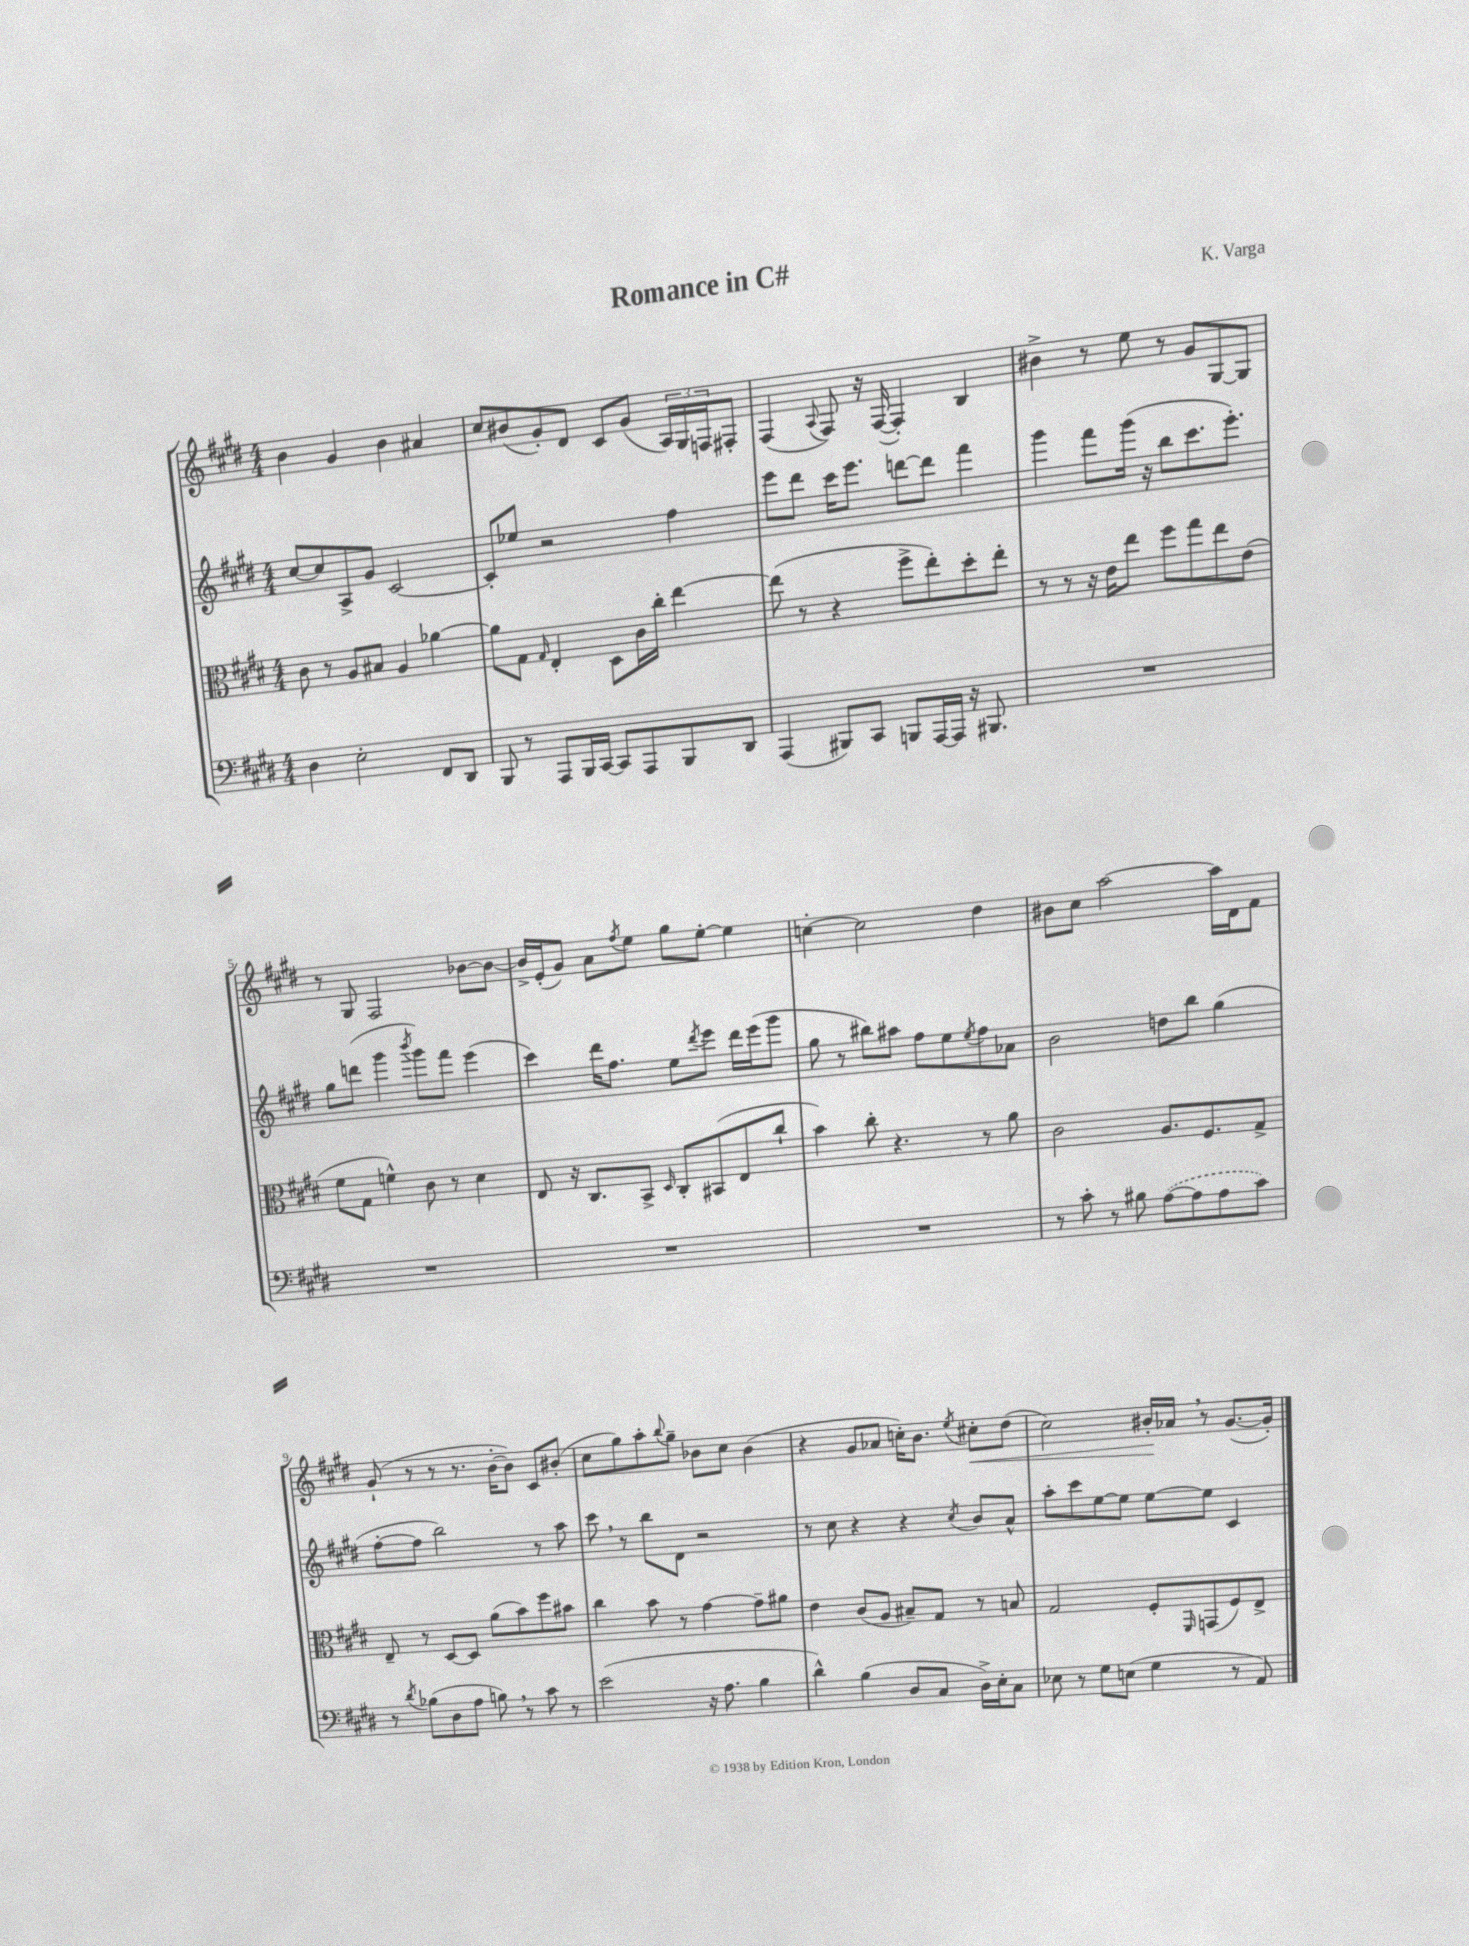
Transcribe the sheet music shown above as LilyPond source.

\header { title = "Romance in C#" composer = "K. Varga" }
<<
\new StaffGroup <<
\new Staff = "s0" {
    \clef treble \key e \major \numericTimeSignature \time 4/4
    b'4 gis'4 b'4 ais'4 |
    cis''8 bis'8( gis'8-.) dis'8 cis'8 gis'8( \tuplet 3/2 { a16) gis16 f16 } fis8-. |
    fis4( \appoggiatura { a8 } fis8) r16 fis16~( fis4-.) b4 |
    bis'4-> r8 e''8 r8 gis'8 gis8~ gis8 |
    r8 gis8 fis2 bes'8~ bes'8~ |
    bes'16-> e'16-.( gis'8) a'8 \acciaccatura { fis''8 } e''8 gis''8 e''8~-. e''4 |
    c''4~-. c''2 dis''4 |
    bis'8 cis''8 a''2~ a''16 dis'16 fis'8 |
    gis'8-!( r8 r8 r8. b'16~-. b'8) cis'8 bis'8-.( |
    cis''8 gis''8) a''8-. \appoggiatura { b''8 } gis''8-- bes'8 cis''8 bes'4( |
    r4 gis'8 aes'8 c''16-.) b'8. \acciaccatura { e''8 } cis''8-.\< dis''8( |
    cis''2) bis'16-.\! aes'16 \breathe r8 gis'8.~( gis'16-.) \bar "|." |
}
\new Staff = "s1" {
    \clef treble \key e \major \numericTimeSignature \time 4/4
    cis''8~ cis''8 a8-> gis'8 cis'2~ |
    cis'8-. ees''8 r2 fis''4 |
    e'''8 dis'''8 cis'''16 e'''8. d'''8~ d'''8 fis'''4 |
    gis'''4 fis'''8 gis'''16( r16 b''8 cis'''8. e'''8.-.) |
    gis''8 d'''8( gis'''4 \acciaccatura { b'''8 } gis'''8) fis'''8 e'''4( |
    cis'''4) dis'''16 fis''8. e''8 \acciaccatura { dis'''8 } e'''8 dis'''16 e'''16( gis'''8 |
    gis''8 r8 bis''8) ais''8 fis''8 e''8 \acciaccatura { e''8 } fis''8 aes'8 |
    b'2 d''8 b''8 gis''4( |
    fis''8~-. fis''8 b''2) r8 a''8 |
    cis'''8 \breathe r8 b''8 dis'8 r2 |
    r8 cis''8 r4 r4 \acciaccatura { cis''8 } b'8 a'8-^ |
    a''8-. cis'''8 e''8~ e''8 e''8~ e''8 cis'4 \bar "|." |
}
\new Staff = "s2" {
    \clef alto \key e \major \numericTimeSignature \time 4/4
    cis'8 r8 a8 bis8 a4 aes'4~ |
    aes'8 gis8 \grace { gis16 } e4-. dis8 cis'16 cis''16-. e''4~ |
    e''8( r8 r4 fis''8-> e''8-.) dis''8-. e''8-. |
    r8 r8 r16 e'16 e''8 fis''8 gis''8 e''8 e'8( |
    fis'8 gis8 f'4-^) cis'8 r8 dis'4 |
    e8 r16 cis8. b,8-> \grace { dis16 } cis8-. bis,8( e8 cis''8-! |
    b'4) cis''8-. r4. r8 a'8 |
    cis'2 a8. fis8. gis8-> |
    e8-- r8 dis8~ dis8 a'8( b'8) fis''8 bis'8 |
    cis''4 b'8 r8 gis'4~ gis'8-- ais'8 |
    e'4 cis'8( a8 bis8--) gis8 r8 b8 |
    gis2 fis8-. \grace { fis,16 } g,8( fis8) e8-> \bar "|." |
}
\new Staff = "s3" {
    \clef bass \key e \major \numericTimeSignature \time 4/4
    dis4 e2-. fis,8 dis,8 |
    b,,8 r8 a,,8 b,,16 cis,16~ cis,8 a,,8 b,,8 dis,8 |
    a,,4( bis,,8) cis,8 b,,8 a,,16~ a,,16 r16 bis,,8. |
    R1 |
    R1 |
    R1 |
    R1 |
    r8 cis'8-. r8 bis8 \once \slurDashed a8~( a8 a8 cis'8) |
    r8 \acciaccatura { dis'8 } bes8( dis8 a8 b8) \breathe r8 cis'8 r8 |
    e'2( r16 a8. b4 |
    dis'4-^) b4( dis8 cis8 dis16->) e16-. cis8 |
    ees8 r8 gis8 e8( gis4 r8 a,8) \bar "|." |
}
>>
>>
